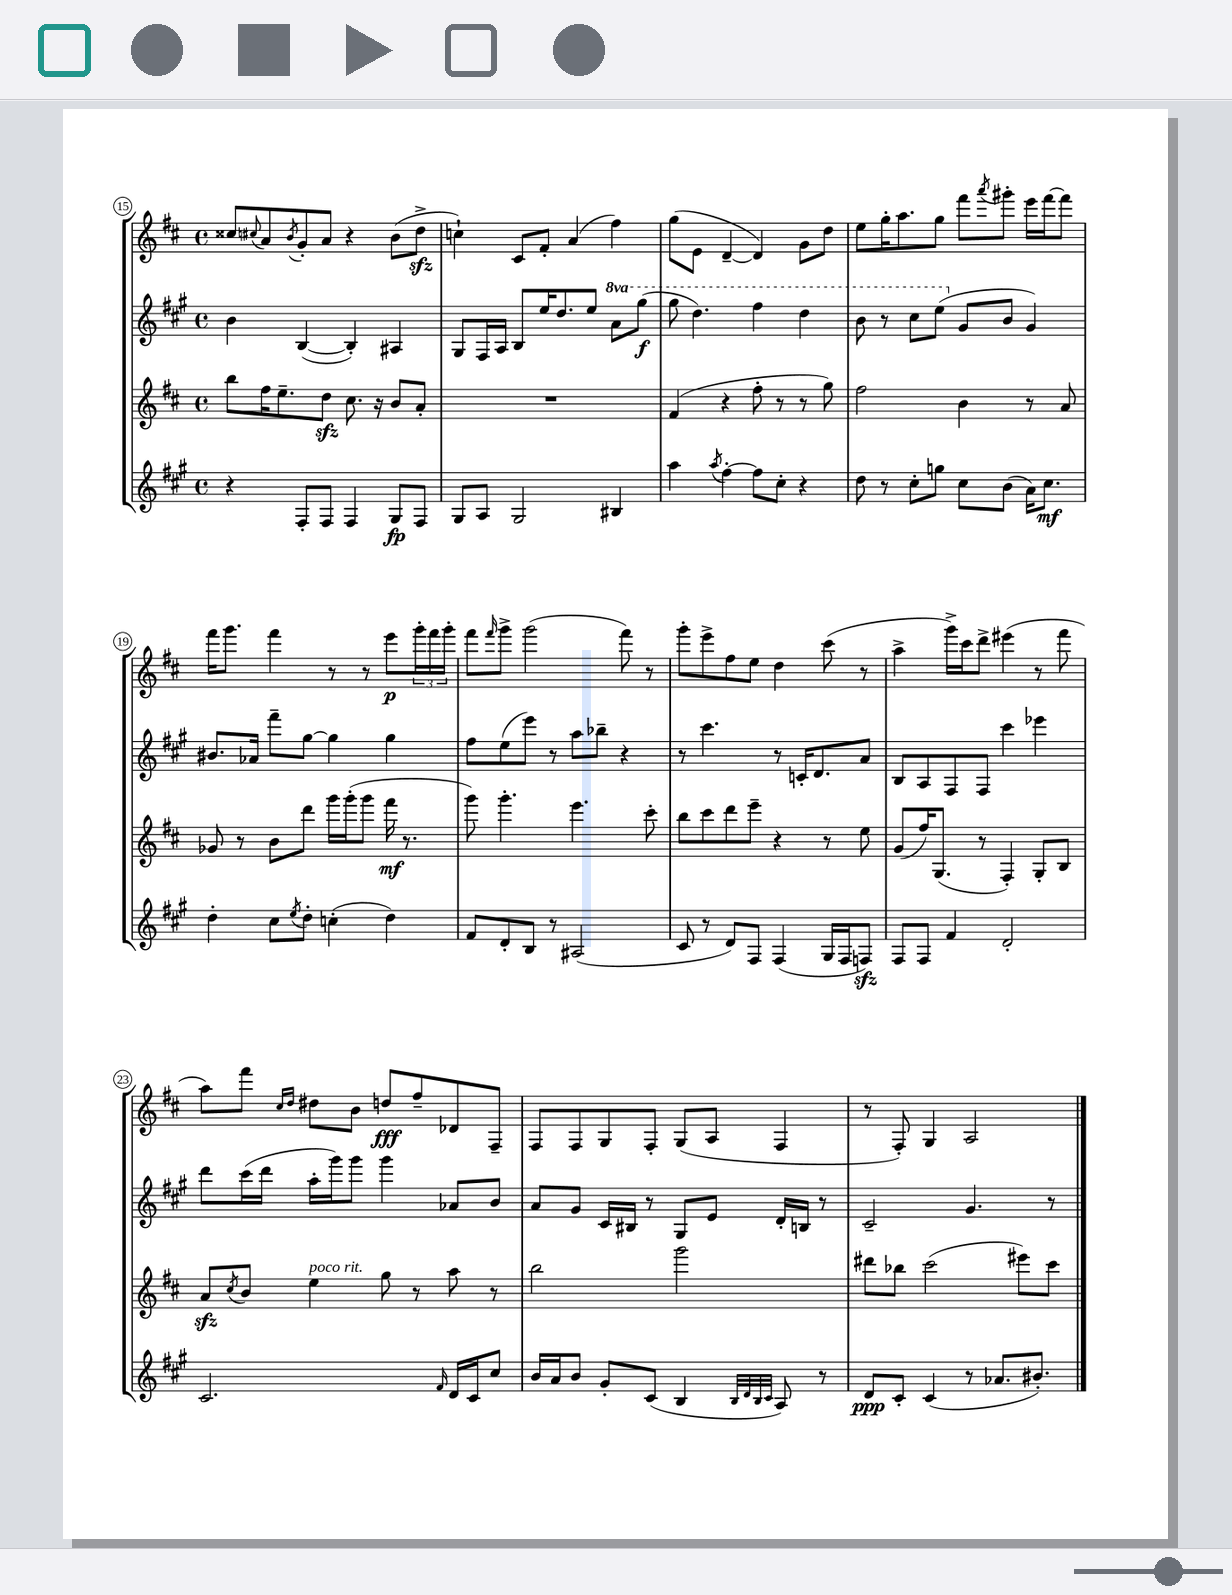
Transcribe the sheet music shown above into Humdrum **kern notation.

**kern	**kern	**kern	**kern
*staff4	*staff3	*staff2	*staff1
*clefG2	*clefG2	*clefG2	*clefG2
*k[f#c#g#]	*k[f#c#]	*k[f#c#g#]	*k[f#c#]
*M4/4	*M4/4	*M4/4	*M4/4
*met(c)	*met(c)	*met(c)	*met(c)
4r	8bb	4b	8cc##
.	.	.	8qqcc#
.	16ff#	.	8a
.	8.ee~	.	.
.	.	.	8qb
8F#'	.	([4B	8g'
8F#	8dd	.	8a
4F#	8.cc#	4B'])	4r
.	16r	.	.
8G#	8b	4A#	(8b
8F#	8a'	.	8dd^
=	=	=	=
8G#	1r	8G#	4cc`)
8A	.	16F#	.
.	.	16A	.
2G#	.	8B	8c#
.	.	16ee	8f#'
.	.	8.dd	.
.	.	.	(4a
.	.	8ee	.
4B#	.	8aa	4ff#)
.	.	(8ggg#	.
=	=	=	=
4aa	(4f#	8ggg#	(8gg
.	.	4.ddd)	8e
8qaa	.	.	.
[4ff#'	4r	.	[4d~
8ff#]	8ff#'	4fff#	4d])
8cc#'	8r	.	.
4r	8r	4ddd	8g
.	8gg)	.	8dd
=	=	=	=
8dd	2ff#	8bb	8ee
8r	.	8r	16gg'
.	.	.	8.aa
8cc#'	.	8ccc#	.
8gg	.	(8eee	8gg
8cc#	4b	8g#	8fff#
.	.	.	8qaaa
(8b	.	8b	8ggg#'
16a)	8r	4g#)	16eee
8.cc#	.	.	[16fff#
.	8a	.	8fff#]
=	=	=	=
4dd'	8g-	8.b#	16fff#
.	.	.	8.ggg
.	8r	.	.
.	.	16a-	.
8cc#	8b	8fff#~	4fff#
8qee	.	.	.
8dd'	8ddd	[8gg#	.
(4cc'	16ggg	4gg#]	8r
.	(16ggg'	.	.
.	8ggg	.	8r
4dd)	16fff#	4gg#	8eee
.	8.r	.	.
.	.	.	24ggg'
.	.	.	24fff#
.	.	.	24ggg'
=	=	=	=
8f#	8ggg)	8ff#	8fff#
.	.	.	16qqfff#
8d'	4.ggg'	(8ee	8ggg^
8B	.	8eee)	(2ggg
8r	.	8r	.
(2A#	4.eee	8aa	.
.	.	8bb-~	.
.	.	4r	8fff#)
.	8ccc#'	.	8r
=	=	=	=
8c#	8bb	8r	8ggg'
8r	8ccc#	4.ccc#	8eee^
8d)	8ddd	.	8ff#
8F#	8eee~	.	8ee
(4F#	4r	8r	4dd
.	.	16c'	.
.	.	8.d	.
16G#	8r	.	(8ccc#
16F#	.	.	.
8F)	8ee	8a	8r
=	=	=	=
8F#	(8g	8B	4aa^
8F#	16ff#)	8A	.
.	(8.G	.	.
4f#	.	8F#	16ggg^)
.	.	.	16ccc#
.	8r	8F#	8ddd^
2d'	4F#')	4ccc#	(4eee#
.	8G'	4eee-	8r
.	8B	.	8fff#
=	=	=	=
2.c#	8a	8ddd	8aa)
.	8qcc#	.	.
.	8b	(16ccc#	8fff#
.	.	16ddd	.
.	.	.	16qqcc#
.	.	.	16qqdd
.	4ee	16aa'	8dd#
.	.	16ggg#)	.
.	.	8ggg#	8b
.	8gg	4ggg#	8dd
.	8r	.	8ff#~
16qqf#	.	.	.
16d	8aa	8a-	8d-
16c#	.	.	.
8cc#	8r	8b	8F#~
=	=	=	=
16b	2bb	8a	8F#
16a	.	.	.
8b	.	8g#	8F#
8g#'	.	16c#	8G
.	.	16B#	.
(8c#	.	8r	8F#'
4B	2ggg	8G#	(8G
.	.	8e	8A
32qqB	.	.	.
32qqd	.	.	.
32qqB	.	.	.
32qqc#	.	.	.
8A)	.	16d'	4F#
.	.	16B	.
8r	.	8r	.
=	=	=	=
8d	8ddd#	2c#~	8r
8c#'	8bb-	.	8F#')
(4c#	(2ccc#	.	4G
8r	.	4.g#	2A
8.a-	.	.	.
.	8eee#)	.	.
8.b#')	.	.	.
.	8ccc#	8r	.
==	==	==	==
*-	*-	*-	*-
